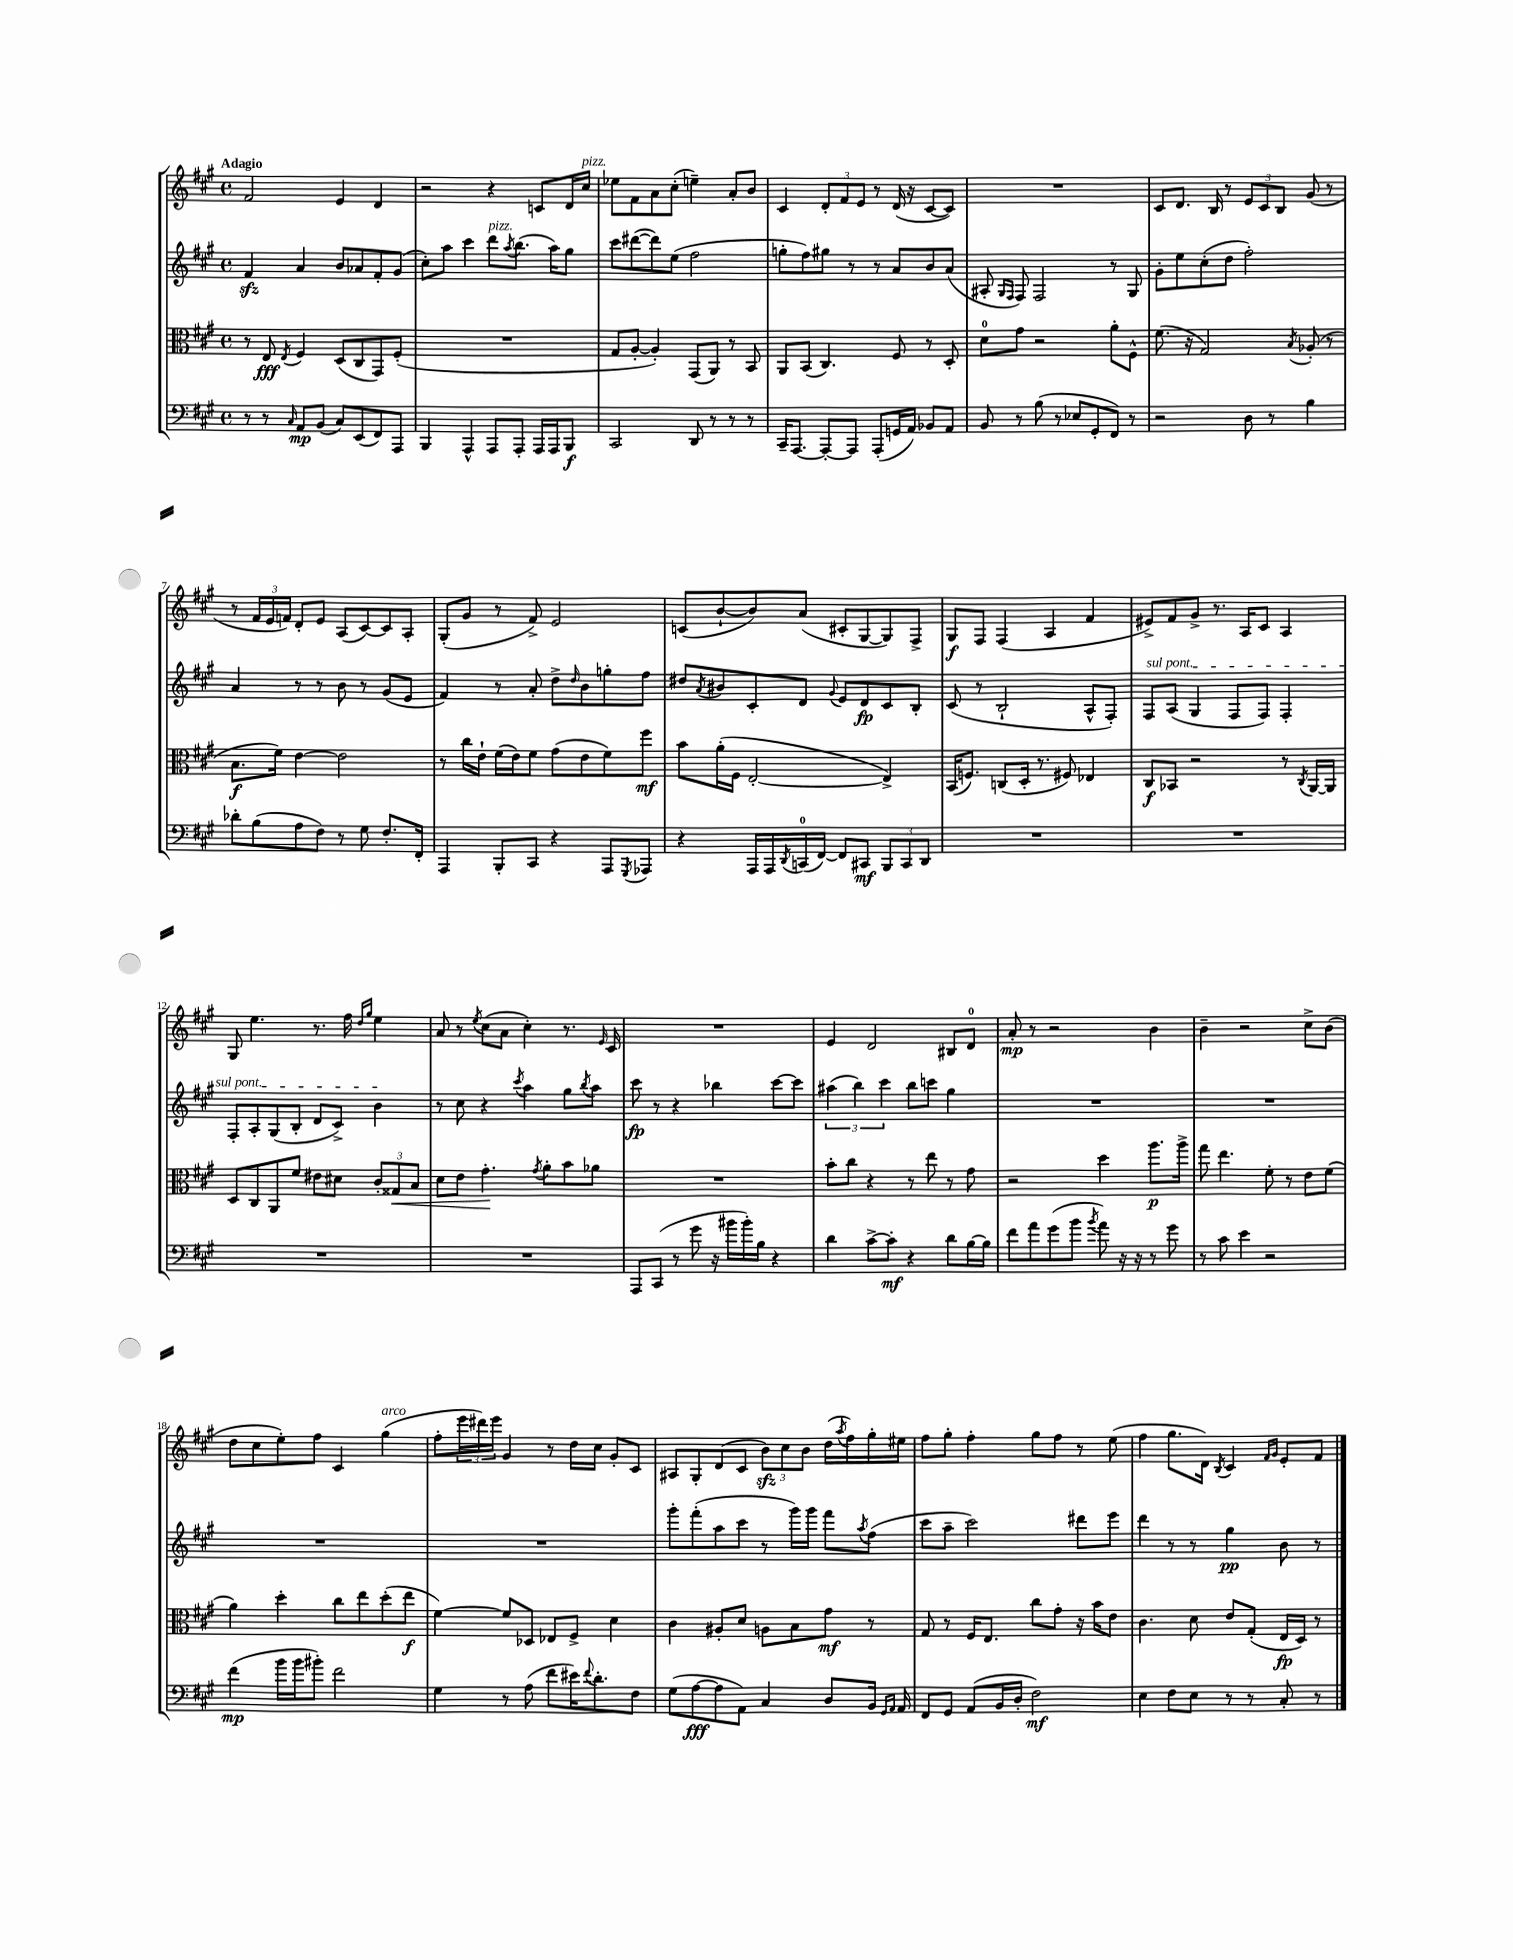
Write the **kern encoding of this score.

**kern	**dynam	**kern	**dynam	**kern	**dynam	**kern	**dynam
*part4	*part4	*part3	*part3	*part2	*part2	*part1	*part1
*staff4	*staff4	*staff3	*staff3	*staff2	*staff2	*staff1	*staff1
*clefF4	*	*clefC3	*	*clefG2	*	*clefG2	*
*k[f#c#g#]	*	*k[f#c#g#]	*	*k[f#c#g#]	*	*k[f#c#g#]	*
*M4/4	*	*M4/4	*	*M4/4	*	*M4/4	*
*met(c)	*	*met(c)	*	*met(c)	*	*met(c)	*
=1	=1	=1	=1	=1	=1	=1	=1
!	!	!	!	!	!	!LO:TX:a:B:t=Adagio	!
8r	.	8r	.	4f#zz/	.	2f#/	.
8r	.	8E/	fff	.	.	.	.
16qqC#/	.	8qE/	.	.	.	.	.
8AA/L	mp	4F#/	.	4a/	.	.	.
(8BB/J	.	.	.	.	.	.	.
8C#/L)	.	(8D/L	.	8b/L	.	4e/	.
(8EE/	.	8C#/	.	8a-X/	.	.	.
8FF#/)	.	8GG#/)	.	8f#'/	.	4d/	.
8AAA/J	.	(8F#'/J	.	(8g#/J	.	.	.
=2	=2	=2	=2	=2	=2	=2	=2
4BBB/	.	1r	.	8cc#'\L)	.	2r	.
.	.	.	.	8aa\J	.	.	.
4AAA^^/	.	.	.	4ccc#\	.	.	.
!	!	!	!	!LO:TX:a:i:t=pizz.	!	!	!
8AAA/L	.	.	.	8ddd\L	.	4r	.
.	.	.	.	8qaa/	.	.	.
8AAA'/J	.	.	.	(8.bb\J	.	.	.
16AAA/LL	.	.	.	.	.	8cn/L	.
16AAA/J	.	.	.	16aa\KL)	.	.	.
8BBB/J	f	.	.	8gg#\J	.	16d/L	.
!	!	!	!	!	!	!LO:TX:a:i:t=pizz.	!
.	.	.	.	.	.	16cc#/JJ	.
=3	=3	=3	=3	=3	=3	=3	=3
2CC#/	.	8G#/L	.	8ccc#\L	.	8ee-X\L	.
.	.	[8A'/J	.	([8ddd#X\	.	8f#\	.
.	.	4A'/])	.	8ddd#\])	.	8a\	.
.	.	.	.	(8ee\J	.	(8cc#'\J	.
8DD/	.	(8GG#/L	.	2ff#\	.	4een~\)	.
8r	.	8AA/J)	.	.	.	.	.
8r	.	8r	.	.	.	8a'/L	.
8r	.	8BB/	.	.	.	8b/J	.
=4	=4	=4	=4	=4	=4	=4	=4
16CC#~/KL	.	8AA/L	.	8ggn'\L	.	4c#/	.
[8.AAA/J	.	.	.	.	.	.	.
.	.	(8BB/J	.	8ff#\)	.	.	.
8AAA'/L_	.	4.C#/)	.	8gg#X\J	.	12d'/L	.
.	.	.	.	.	.	12f#/	.
8AAA/J]	.	.	.	8r	.	.	.
.	.	.	.	.	.	12e/J	.
(8AAA'/L	.	.	.	8r	.	8r	.
16GGn/L	.	8F#/	.	8a/L	.	(16d/	.
16AA/JJ)	.	.	.	.	.	16r	.
8BB-X/L	.	8r	.	8b/	.	[8c#/L	.
8AA/J	.	8D'/	.	(8a/J	.	8c#/J])	.
=5	=5	=5	=5	=5	=5	=5	=5
8BB/	.	8d\L	.	8A#X'/	.	1r	.
.	.	.	.	16qqG#/LL	.	.	.
.	.	.	.	16qqF#/JJ	.	.	.
8r	.	8g#\J	.	8F#/)	.	.	.
(8B\	.	2r	.	2F#/	.	.	.
8r	.	.	.	.	.	.	.
8E-X/L	.	.	.	.	.	.	.
8GG#'/	.	.	.	.	.	.	.
8FF#/J)	.	8a'\L	.	8r	.	.	.
8r	.	8F#^^\J	.	8G#/	.	.	.
=6	=6	=6	=6	=6	=6	=6	=6
2r	.	(8.f#\	.	8g#'\L	.	8c#/L	.
.	.	.	.	8ee\	.	8.d/J	.
.	.	16r	.	.	.	.	.
.	.	2G#/)	.	(8cc#'\	.	.	.
.	.	.	.	.	.	16B/	.
.	.	.	.	8dd\J	.	8r	.
8D\	.	.	.	2ff#'\)	.	12e/L	.
.	.	.	.	.	.	12c#/	.
8r	.	.	.	.	.	.	.
.	.	.	.	.	.	12B/J	.
.	.	8qB/	.	.	.	.	.
4B\	.	(8A-X'/	.	.	.	(8g#/	.
.	.	8r	.	.	.	8r	.
!!LO:LB:g=z
=7	=7	=7	=7	=7	=7	=7	=7
8d-X'\L	.	8.B\L	f	4a/	.	8r	.
(8B\	.	.	.	.	.	24f#/LL	.
.	.	.	.	.	.	24e/	.
.	.	16f#\Jk)	.	.	.	.	.
.	.	.	.	.	.	24fn/JJ)	.
8A\	.	[4e\	.	8r	.	8d'/L	.
8F#\J)	.	.	.	8r	.	8e/J	.
8r	.	2e\]	.	8b\	.	(8A/L	.
8G#\	.	.	.	8r	.	[8c#/)	.
8.F#'/L	.	.	.	(8g#/L	.	8c#/]	.
.	.	.	.	8e/J	.	8A'/J	.
16FF#'/Jk	.	.	.	.	.	.	.
=8	=8	=8	=8	=8	=8	=8	=8
4AAA/	.	8r	.	4f#/)	.	(8G#'/L	.
.	.	16cc#\LL	.	.	.	8g#/J	.
.	.	16e`\JJ	.	.	.	.	.
8BBB'/L	.	(16f#\LL	.	8r	.	8r	.
.	.	16e\J)	.	.	.	.	.
8CC#/J	.	8f#\J	.	8a'/	.	8f#^/)	.
4r	.	(8g#\L	.	8dd^\L	.	2e/	.
.	.	.	.	16qqdd/	.	.	.
.	.	8e\	.	8b\	.	.	.
8AAA/L	.	8f#\)	.	8ggn'\	.	.	.
8qGGG#/	.	.	.	.	.	.	.
8AAA-X/J	.	8ff#\J	mf	8ff#\J	.	.	.
=9	=9	=9	=9	=9	=9	=9	=9
4r	.	8b\L	.	8dd#X/L	.	(8cn/L	.
.	.	.	.	8qa/	.	.	.
.	.	(16a'\L	.	8b#X/	.	[8b`/	.
.	.	16F#\JJ	.	.	.	.	.
16AAA/LL	.	[2E'/	.	8c#'/	.	8b/])	.
16AAA/	.	.	.	.	.	.	.
8qDD/	.	.	.	.	.	.	.
(16CCn/	.	.	.	8d/J	.	(8a/J	.
[16FF#/JJ)	.	.	.	.	.	.	.
.	.	.	.	8qqg#/	.	.	.
8FF#/L]	.	.	.	8e/L	.	8c#X'/L	.
8CC#X/J	mf	.	.	8d/	fp	[8G#/	.
12BBB/L	.	4E^/])	.	8c#/	.	8G#/])	.
12CC#/	.	.	.	.	.	.	.
.	.	.	.	8B'/J	.	8F#^/J	.
12DD/J	.	.	.	.	.	.	.
=10	=10	=10	=10	=10	=10	=10	=10
1r	.	(16BB/KL	.	(8c#/	.	8G#/L	f
.	.	8.Fn/J)	.	.	.	.	.
.	.	.	.	8r	.	8F#/J	.
.	.	(8Cn/L	.	2B`/	.	(4F#/	.
.	.	16D'/Jk	.	.	.	.	.
.	.	8.r	.	.	.	.	.
.	.	.	.	.	.	4A/	.
.	.	8F#X/)	.	.	.	.	.
.	.	4E-X/	.	8A^^/L	.	4f#/	.
.	.	.	.	8F#'/J)	.	.	.
=11	=11	=11	=11	=11	=11	=11	=11
!	!	!	!	!LO:TX:a:i:t=sul pont.	!	!	!
1r	.	8C#/L	f	8F#/L	.	8e#X^/L)	.
.	.	8BB-X/J	.	(8A/J	.	8f#/	.
.	.	2r	.	4G#/	.	8g#^/J	.
.	.	.	.	.	.	8.r	.
.	.	.	.	8F#/L	.	.	.
.	.	.	.	.	.	16A/KL	.
.	.	.	.	8F#/J)	.	8c#/J	.
.	.	8r	.	4F#'/	.	4A/	.
.	.	8qC#/	.	.	.	.	.
.	.	[16AA/LL	.	.	.	.	.
.	.	16AA/JJ]	.	.	.	.	.
!!LO:LB:g=z
=12	=12	=12	=12	=12	=12	=12	=12
1r	.	8D/L	.	8F#'/L	.	8G#/	.
.	.	8C#/	.	8A'/	.	4.ee\	.
.	.	8AA/	.	(8G#/	.	.	.
.	.	8f#/J	.	8B'/J	.	.	.
.	.	8e#X\L	.	8d/L	.	8.r	.
.	.	8d#X\J	.	8c#^/J)	.	.	.
.	.	.	.	.	.	16ff#\	.
.	.	.	.	.	.	16qqdd/LL	.
.	.	.	.	.	.	16qqgg#/JJ	.
.	.	12c#'/L	.	4b\	.	4ee\	.
!	!	!	!LO:HP:b	!	!	!	!
.	.	12G##X/	<	.	.	.	.
.	.	12B/J	.	.	.	.	.
=13	=13	=13	=13	=13	=13	=13	=13
1r	.	8d\L	.	8r	.	8a/	.
.	.	8e\J	.	8cc#\	.	8r	.
.	.	.	.	.	.	8qee/	.
.	.	4.g#'\	.	4r	.	(8cc#\L	.
.	.	.	.	.	.	8a\J	.
.	.	.	.	8qccc#/	.	.	.
.	.	.	.	4aa\	.	4cc#'\)	.
.	.	8qg#/	.	.	.	.	.
.	.	8a'\L	[	.	.	.	.
.	.	8b\	.	8gg#\L	.	8.r	.
.	.	.	.	8qbb/	.	.	.
.	.	8a-X\J	.	8aa\J	.	.	.
.	.	.	.	.	.	16qqe/	.
.	.	.	.	.	.	16c#/	.
=14	=14	=14	=14	=14	=14	=14	=14
8AAA/L	.	1r	.	8ccc#\	fp	1r	.
(8CC#/J	.	.	.	8r	.	.	.
8r	.	.	.	4r	.	.	.
8g#\	.	.	.	.	.	.	.
16r	.	.	.	4bb-X\	.	.	.
16b#X\LL	.	.	.	.	.	.	.
16b#'\)	.	.	.	.	.	.	.
16B\JJ	.	.	.	.	.	.	.
4r	.	.	.	[8ccc#\L	.	.	.
.	.	.	.	8ccc#\J]	.	.	.
=15	=15	=15	=15	=15	=15	=15	=15
4d\	.	8b'\L	.	(6aa#X\	.	4e/	.
.	.	8cc#\J	.	.	.	.	.
.	.	.	.	6bb\)	.	.	.
[8c#^\L	.	4r	.	.	.	2d/	.
.	.	.	.	6ccc#\	.	.	.
8c#'\J]	mf	.	.	.	.	.	.
4r	.	8r	.	8bb\L	.	.	.
.	.	8ee\	.	8cccn\J	.	.	.
8d\L	.	8r	.	4gg#\	.	8B#X/L	.
[16B\L	.	8g#\	.	.	.	8d/J	.
16B\JJ]	.	.	.	.	.	.	.
=16	=16	=16	=16	=16	=16	=16	=16
8f#\L	.	2r	.	1r	.	8a'/	mp
8a\	.	.	.	.	.	8r	.
(8g#\	.	.	.	.	.	2r	.
8b\J	.	.	.	.	.	.	.
8qb/	.	.	.	.	.	.	.
8a\)	.	4dd\	.	.	.	.	.
16r	.	.	.	.	.	.	.
16r	.	.	.	.	.	.	.
8r	.	8.aa\L	p	.	.	4b\	.
8g#\	.	.	.	.	.	.	.
.	.	16aa^\Jk	.	.	.	.	.
=17	=17	=17	=17	=17	=17	=17	=17
8r	.	8gg#\	.	1r	.	4b~\	.
8c#\	.	4.ee\	.	.	.	.	.
4e\	.	.	.	.	.	2r	.
2r	.	8f#'\	.	.	.	.	.
.	.	8r	.	.	.	.	.
.	.	8e\L	.	.	.	8cc#^\L	.
.	.	(8f#\J	.	.	.	(8b\J	.
!!LO:LB:g=z
=18	=18	=18	=18	=18	=18	=18	=18
(4f#\	mp	4a\)	.	1r	.	8dd\L	.
.	.	.	.	.	.	8cc#\	.
16b\LL	.	4dd'\	.	.	.	8ee'\)	.
16b\J	.	.	.	.	.	.	.
8b#X'\J)	.	.	.	.	.	8ff#\J	.
2f#\	.	8cc#\L	.	.	.	4c#/	.
.	.	8ee\	.	.	.	.	.
!	!	!	!	!	!	!LO:TX:a:i:t=arco	!
.	.	(8dd'\	.	.	.	(4gg#\	.
.	.	8ee\J	f	.	.	.	.
=19	=19	=19	=19	=19	=19	=19	=19
4G#\	.	[4f#\)	.	1r	.	8ff#'\L	.
.	.	.	.	.	.	24eee\L	.
.	.	.	.	.	.	24ddd#X\)	.
.	.	.	.	.	.	24eee\JJ	.
8r	.	8f#/L]	.	.	.	4g#/	.
(8A\	.	8D-X/J	.	.	.	.	.
8f#\L	.	8E-X/L	.	.	.	8r	.
16e#X\K)	.	8F#^/J	.	.	.	16dd\LL	.
8qqf#/	.	.	.	.	.	.	.
8.d'\	.	.	.	.	.	16cc#\JJ	.
.	.	4d\	.	.	.	8g#'/L	.
8F#\J	.	.	.	.	.	8c#/J	.
=20	=20	=20	=20	=20	=20	=20	=20
(8G#\L	.	4c#\	.	8ggg#'\L	.	8A#X/L	.
[8A\	fff	.	.	(8fff#'\	.	8G#'/	.
8A\]	.	8A#X'/L	.	8aa\	.	(8d/	.
8AA\J)	.	8d/J	.	8ccc#\J	.	8c#/J	.
4C#/	.	8An\L	.	8r	.	12bzz\L)	.
.	.	.	.	.	.	12cc#\	.
.	.	8B\	.	16ggg#\LL)	.	.	.
.	.	.	.	.	.	12b\J	.
.	.	.	.	16ggg#\JJ	.	.	.
8D/L	.	8g#\J	mf	8fff#\L	.	(16dd\LL	.
.	.	.	.	.	.	8qaa/	.
.	.	.	.	.	.	16ff#\)	.
.	.	.	.	8qaa/	.	.	.
16BB/Jk	.	8r	.	(8ff#\J	.	16gg#'\	.
16qqGG#/LL	.	.	.	.	.	.	.
16qqAA/JJ	.	.	.	.	.	.	.
16AA/	.	.	.	.	.	16ee#X\JJ	.
=21	=21	=21	=21	=21	=21	=21	=21
8FF#/L	.	8G#/	.	8ccc#\L	.	8ff#\L	.
8GG#/J	.	8r	.	8aa~\J	.	8gg#'\J	.
(8AA/L	.	16F#/KL	.	2ccc#\)	.	4ff#'\	.
.	.	8.E/J	.	.	.	.	.
16BB/L	.	.	.	.	.	.	.
16D'/JJ	.	.	.	.	.	.	.
2F#\)	mf	8cc#\L	.	.	.	8gg#\L	.
.	.	8g#'\J	.	.	.	8ff#\J	.
.	.	16r	.	8ddd#X\L	.	8r	.
.	.	16b\KL	.	.	.	.	.
.	.	8e\J	.	8eee\J	.	(8ee\	.
=22	=22	=22	=22	=22	=22	=22	=22
4E\	.	4.c#\	.	4ddd\	.	4ff#\	.
8F#\L	.	.	.	8r	.	8.gg#\L	.
8E\J	.	8d\	.	8r	.	.	.
.	.	.	.	.	.	16d\Jk)	.
.	.	.	.	.	.	8qB/	.
8r	.	8e/L	.	4gg#\	pp	4c#/	.
8r	.	(8G#'/J	.	.	.	.	.
.	.	.	.	.	.	16qqf#/LL	.
.	.	.	.	.	.	16qqg#/JJ	.
8C#'/	.	16E/LL	fp	8b\	.	8e'/L	.
.	.	16D/JJ)	.	.	.	.	.
8r	.	8r	.	8r	.	8f#/J	.
==	==	==	==	==	==	==	==
*-	*-	*-	*-	*-	*-	*-	*-
